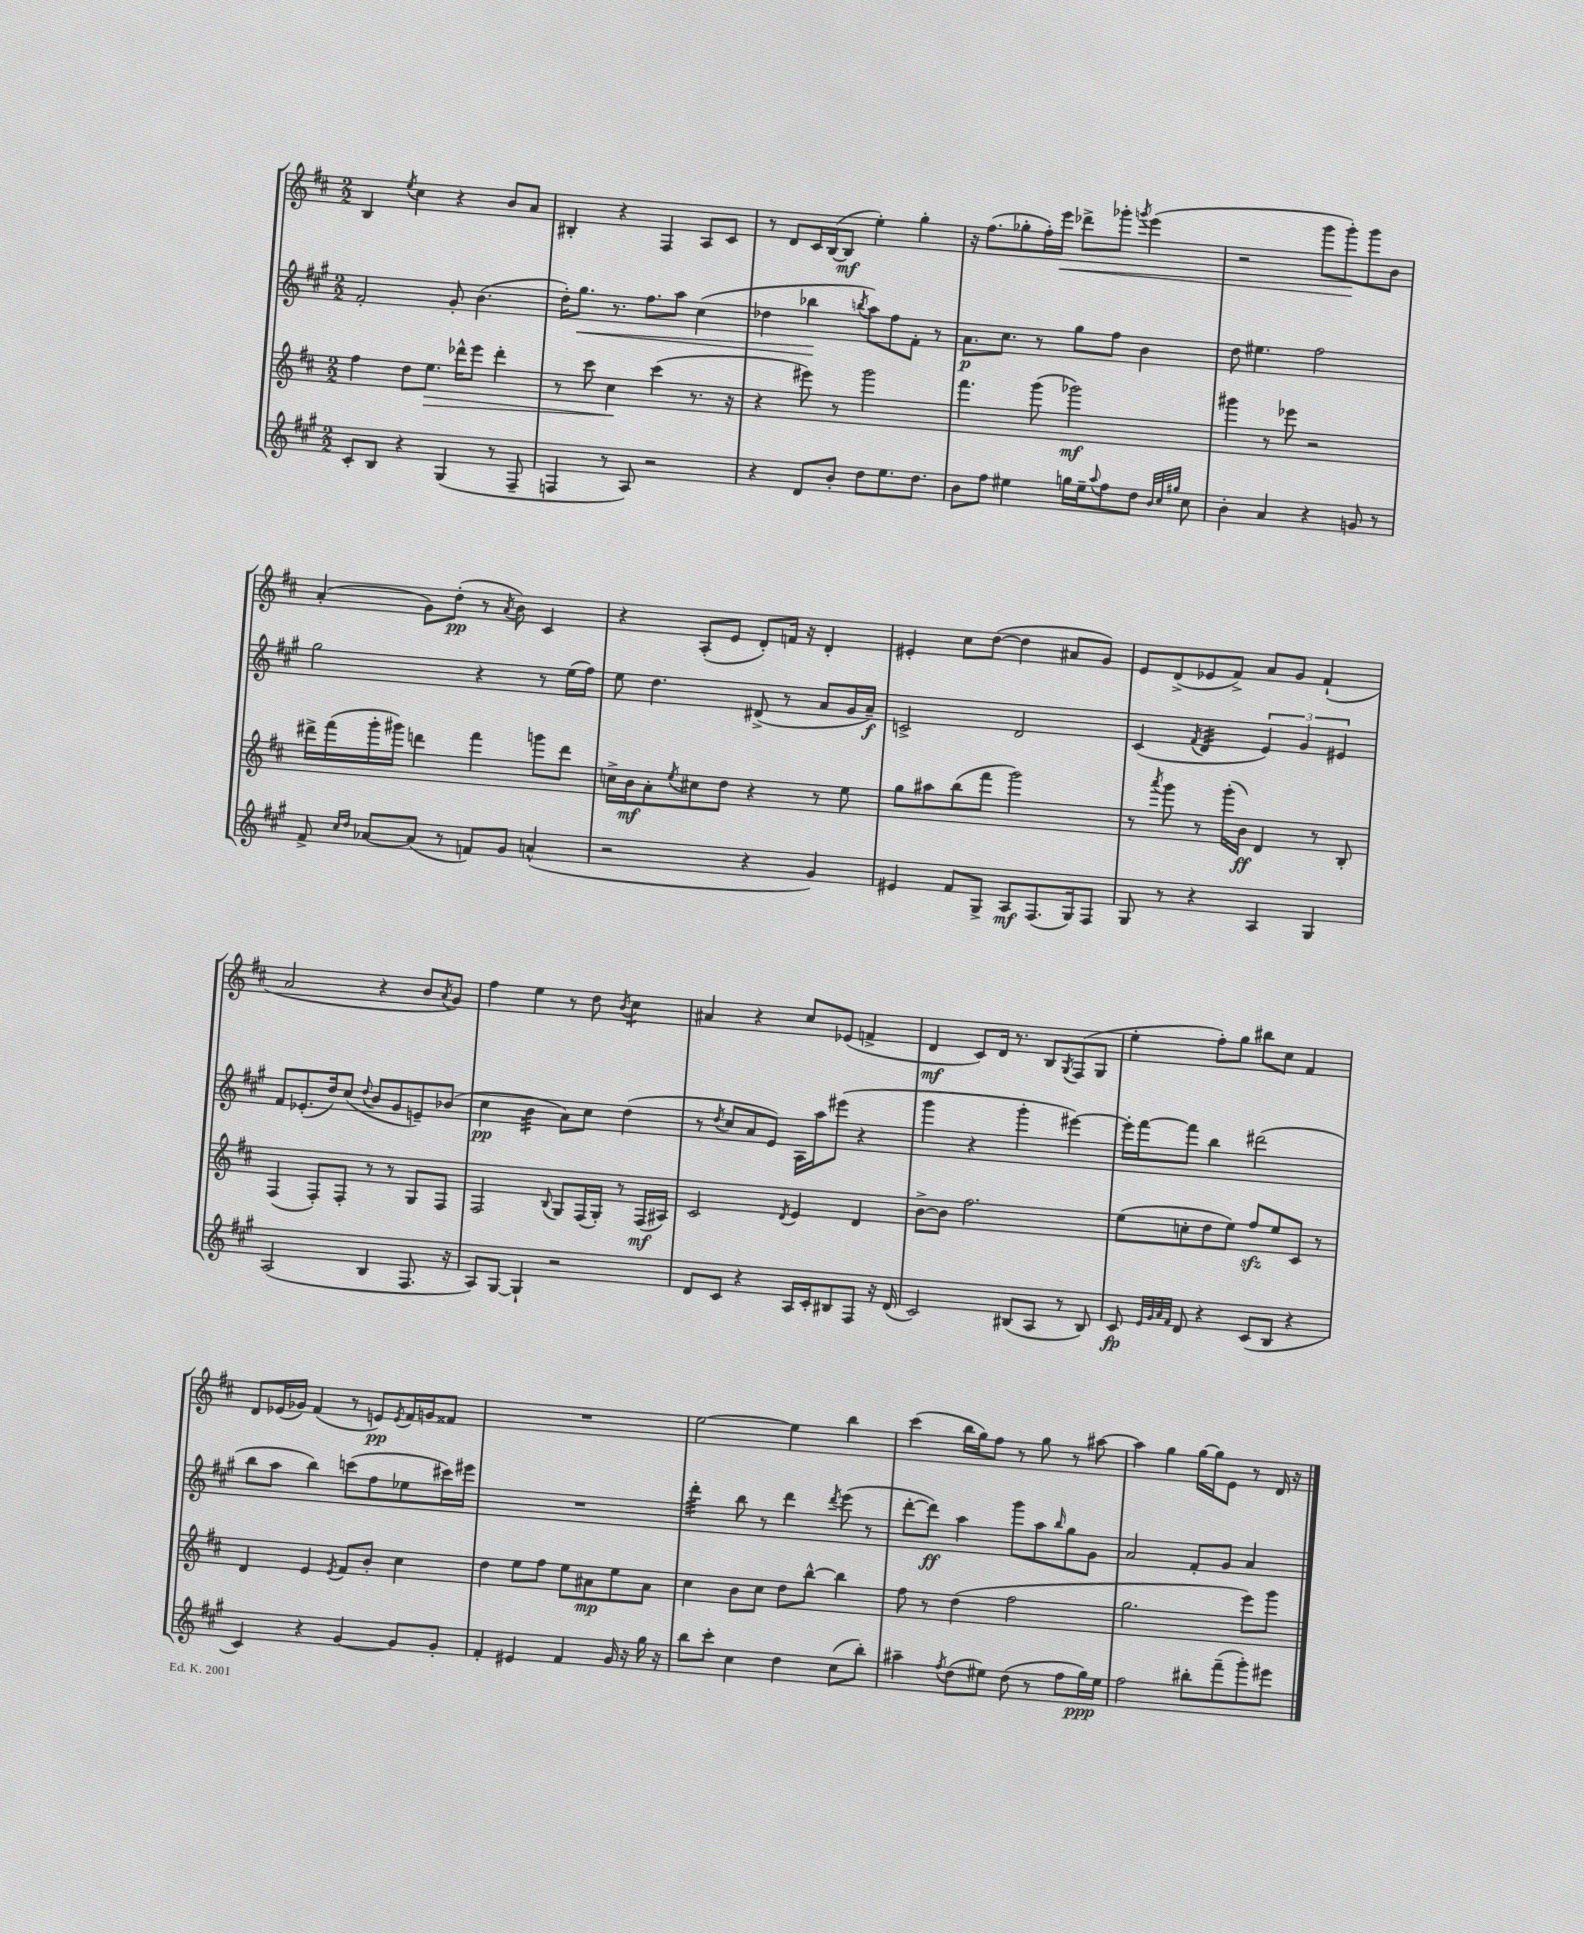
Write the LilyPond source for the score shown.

<<
\new StaffGroup <<
\new Staff = "s0" {
    \clef treble \key d \major \numericTimeSignature \time 2/2
    b4 \acciaccatura { e''8 } cis''4 r4 b'8 a'8 |
    bis4-. r4 fis4 a8 cis'8 |
    r8 d'8 cis'16 b16~( b8\mf e''4-.) g''4-. |
    r16 fis''8.( ges''8-. fis''16-.) e'''16\< des'''8-> ges'''8-. \acciaccatura { g'''8 } e'''4( |
    r2 g'''8 g'''8-.\!) g'''8 b'8 |
    a'4-.( g'8) d''8-.\pp( r8 \acciaccatura { a'8 } b'8) cis'4 |
    r4 a8-.( e'8 d'8-.) f'16 r16 d'4-. |
    eis'4-. cis''8 d''8~( d''4 ais'8 g'8) |
    e'8 d'8->( ees'8 fis'8->) a'8 g'8 fis'4-!( |
    a'2 r4 b'8 \acciaccatura { a'8 } g'8) |
    fis''4 e''4 r8 d''8 \acciaccatura { b'8 } cis''4:8 |
    ais'4 r4 cis''8 ees'8( f'4-> |
    d'4\mf cis'8) d'16 r8. b8 \acciaccatura { g8 } fis8( g8 |
    e''4-. fis''8-.) g''8 bis''8 cis''8 fis'4 |
    d'8 ees'16( ges'16) fis'4( r8 e'8\pp) \acciaccatura { e'8 } fis'16 g'16 fisis'8 |
    R1 |
    e''2~ e''4 b''4 |
    cis'''4( b''16 g''16) fis''8 r8 g''8 r8 ais''8~ |
    ais''4 g''4 g''16~ g''16 e'8 r8 d'16 r16 \bar "|." |
}
\new Staff = "s1" {
    \clef treble \key a \major \numericTimeSignature \time 2/2
    fis'2-. gis'8-. b'4.( |
    d''16-.) gis''8.\< r8. fis''8. a''8 cis''4( |
    des''4 bes''4\! \acciaccatura { b''8 } a''8) fis''8 fis'8-. r8 |
    a'8.\p cis''8. r8 gis''8 fis''8 b'4 |
    d''8 eis''4. fis''2 |
    gis''2 r4 r8 e''16( fis''16) |
    e''8 d''4. dis'8->( r8 a'8 gis'16 a'16--\f) |
    c'2-> d'2 |
    cis'4( \acciaccatura { fis'8 } d'4:32 \tuplet 3/2 { e'4) gis'4 eis'4 } |
    fis'8 ees'8.-.( d''16) cis''8( \appoggiatura { d''8 } b'8 gis'8 e'8--) bes'8( |
    cis''4\pp b'4:32 a'8) cis''8 d''4( |
    r8 \acciaccatura { d''8 } cis''8 a'8 e'8) a16 a''16 eis'''8( r4 |
    gis'''4 r4 gis'''4-. eis'''4~) |
    eis'''16-. fis'''16~ fis'''8 b''4 dis'''2( |
    b''8 a''8 b''4) c'''8( fis''8 ees''8 cis'''16) eis'''16 |
    R1 |
    d'''4:32-. b''8 r8 d'''4 \acciaccatura { d'''8 } e'''8( r8 |
    d'''8~-. d'''8\ff) a''4 gis'''8 a''8 \grace { b''16 } gis''8 gis'8 |
    a'2 fis'8-. gis'8 a'4 \bar "|." |
}
\new Staff = "s2" {
    \clef treble \key d \major \numericTimeSignature \time 2/2
    fis''4 d''8 e''8.\> des'''16-^ e'''8 des'''4-. |
    r8 cis'''8 cis''4\! cis'''4( r8. r16 |
    r4 eis'''8) r8 g'''2 |
    fis'''4. g'''8( ges'''2\mf) |
    gis'''4 r8 ees'''8 r2 |
    dis'''16-> fis'''16( g'''16-. gis'''16) d'''4 fis'''4 g'''8 d'''8 |
    c''16-> b'16\mf a'8-. \acciaccatura { e''8 } cis''8 d''8 r4 r8 e''8 |
    g''8 ais''8 b''8( fis'''8 g'''2) |
    r8 \acciaccatura { a'''8 } g'''8 r8 g'''16-.( b'16\ff) d'4 r8 b8-. |
    fis4( fis8-.) fis8-. r8 r8 g8 fis8 |
    fis2 \appoggiatura { b8 } g8 fis16( g16-.) r8 fis16\mf( ais16) |
    cis'2 \acciaccatura { d'8 } e'4 d'4 |
    b'8~-> b'8 fis''2. |
    e''8( c''8-. d''8 e''8) fis''8\sfz e''8 cis'8 r8 |
    d'4 e'4 \acciaccatura { e'8 } fis'8 b'8-. cis''4 |
    d''4 e''8 fis''8 e''8 ais'8\mp e''8 ais'8 |
    cis''4 b'8 cis''8 d''8 b''8~-^ b''4 |
    fis''8 r8 d''4( fis''2 |
    g''2. e'''8) g'''8 \bar "|." |
}
\new Staff = "s3" {
    \clef treble \key a \major \numericTimeSignature \time 2/2
    cis'8-. b8 r4 gis4( r8 fis8-- |
    f4 r8 a8) r2 |
    r4 d'8 b'8-. d''8 e''8. d''8. |
    b'8 fis''8 eis''4 g''16 eis''16-- \appoggiatura { a''8 } fis''8 d''8 \grace { b'32 cis''32 gis''32 } cis''8 |
    b'4-. a'4 r4 g'8 r8 |
    fis'8-> \grace { cis''16 d''16 } aes'8~ aes'8( r8 f'8) gis'8 a'4-^( |
    r2 r4 gis'4) |
    eis'4 fis'8 gis8-> a8\mf fis8.( gis16) fis8 |
    gis8 r8 r4 a4 gis4 |
    a2( b4 fis8. r16 |
    a8) gis8~ gis4-! r2 |
    d'8 cis'8 r4 a16 cis'16-. bis8 fis8 r16 d'16( |
    cis'2) bis8( a8 r8 bis8) |
    cis'8\fp \grace { e'32 gis'32 a'32 fis'32 } d'8 r4 cis'8( b8 r4 |
    cis'4) r4 gis'4~ gis'8 gis'8-. |
    fis'4-. eis'4 fis'4 gis'16 r16 gis''16 r16 |
    b''8 cis'''8-. cis''4 d''4 cis''8( b''8-.) |
    ais''4-- \acciaccatura { fis''8 } d''8( eis''8) d''8( r8 fis''8 gis''16\ppp) eis''16 |
    fis''2 bis''8-. fis'''8--( gis'''8-.) eis'''8 \bar "|." |
}
>>
>>
\layout { \context { \Score \remove "Bar_number_engraver" } }
